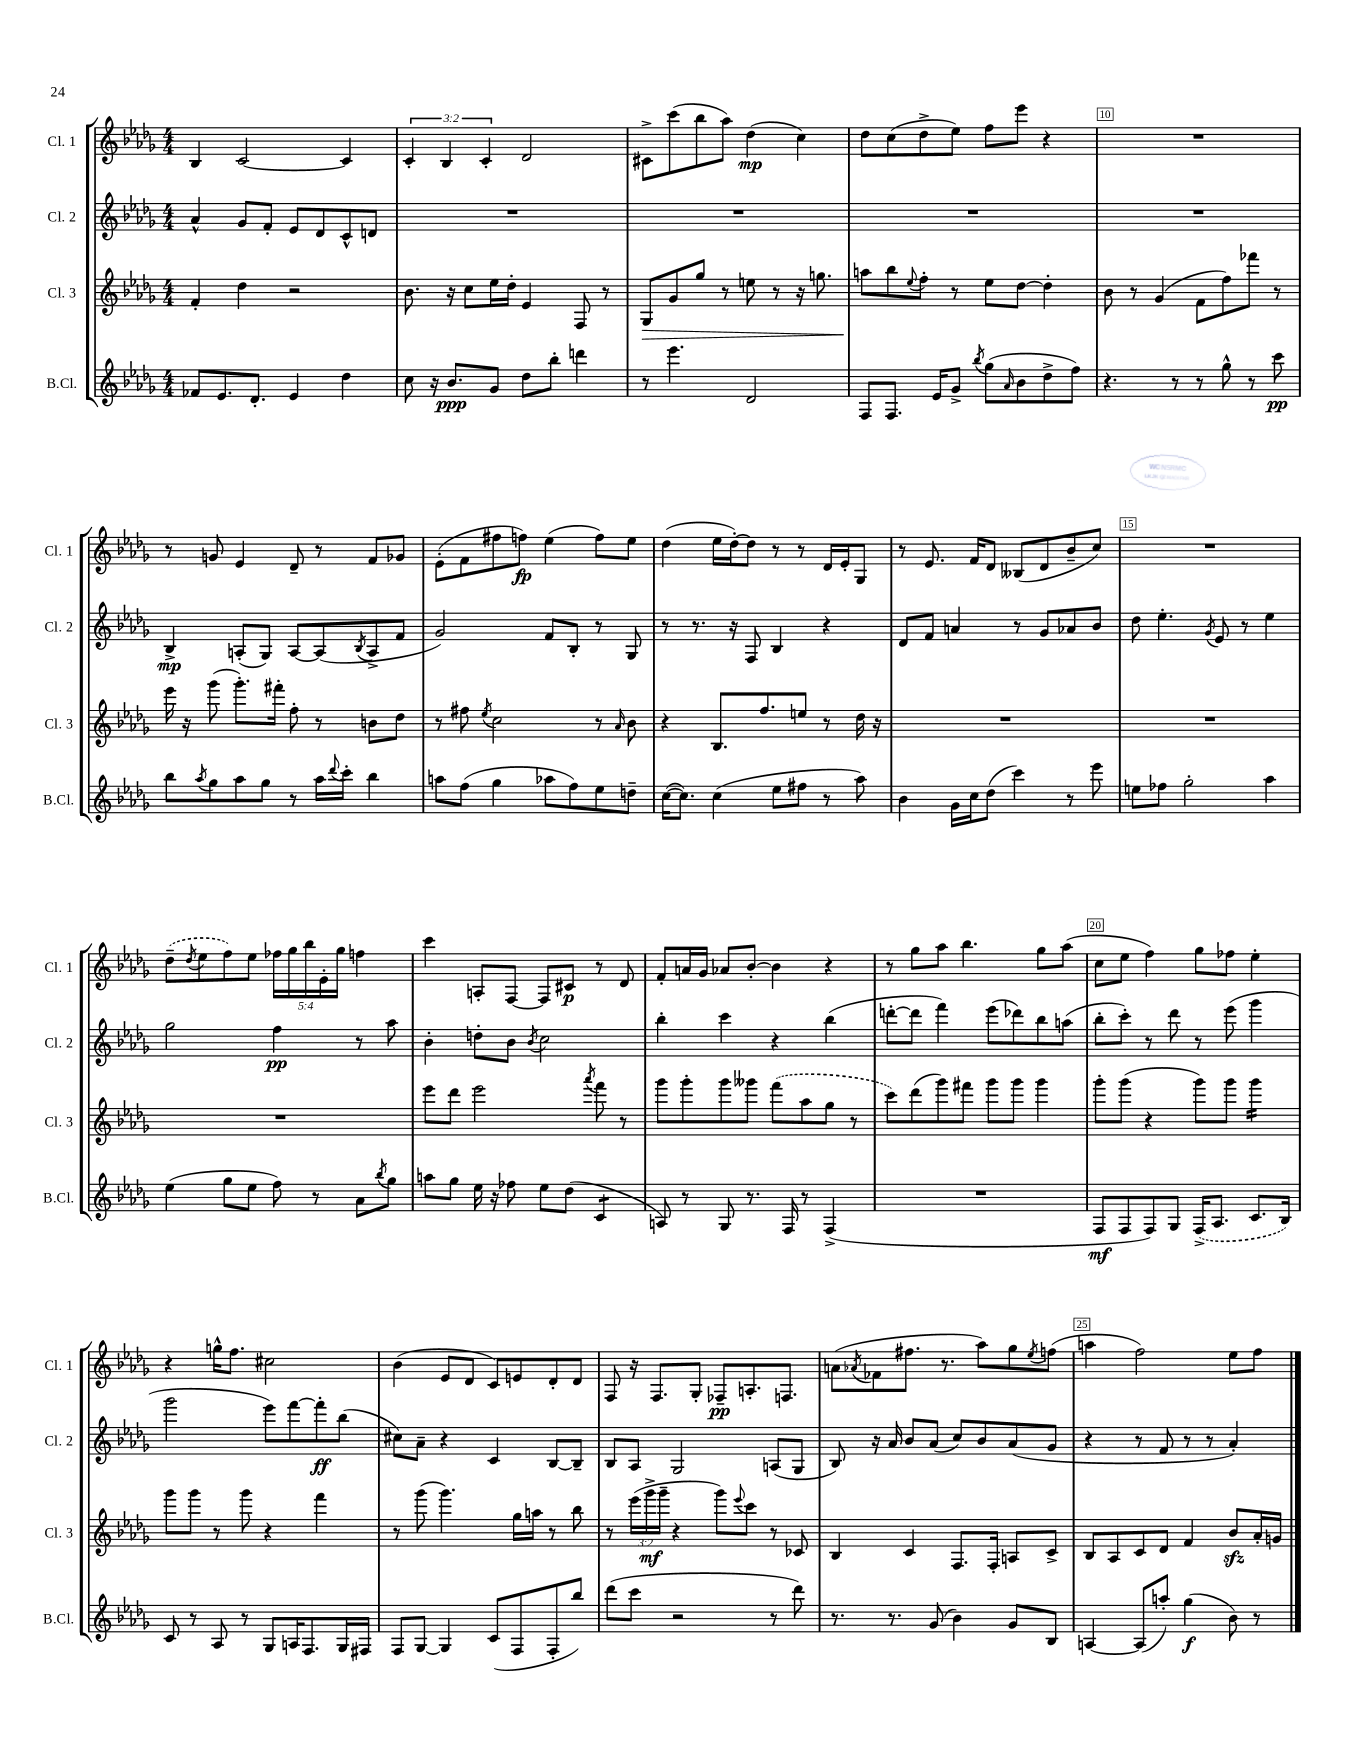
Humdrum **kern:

**kern	**dynam	**kern	**dynam	**kern	**dynam	**kern	**dynam
*part4	*part4	*part3	*part3	*part2	*part2	*part1	*part1
*staff4	*staff4	*staff3	*staff3	*staff2	*staff2	*staff1	*staff1
*I"B.Cl.	*	*I"Cl. 3	*	*I"Cl. 2	*	*I"Cl. 1	*
*I'B.Cl.	*	*I'Cl. 3	*	*I'Cl. 2	*	*I'Cl. 1	*
*clefG2	*	*clefG2	*	*clefG2	*	*clefG2	*
*k[b-e-a-d-g-]	*	*k[b-e-a-d-g-]	*	*k[b-e-a-d-g-]	*	*k[b-e-a-d-g-]	*
*M4/4	*	*M4/4	*	*M4/4	*	*M4/4	*
=6	=6	=6	=6	=6	=6	=6	=6
8f-X/L	.	4f'/	.	4a-^^/	.	4B-/	.
8.e-/	.	.	.	.	.	.	.
.	.	4dd-\	.	8g-/L	.	[2c/	.
8.d-'/J	.	.	.	.	.	.	.
.	.	.	.	8f'/J	.	.	.
4e-/	.	2r	.	8e-/L	.	.	.
.	.	.	.	8d-/	.	.	.
4dd-\	.	.	.	8c^^/	.	4c/]	.
.	.	.	.	8dn/J	.	.	.
=7	=7	=7	=7	=7	=7	=7	=7
8cc\	.	8.b-\	.	1r	.	6c'/	.
16r	.	.	.	.	.	.	.
.	.	.	.	.	.	6B-/	.
8.b-/L	ppp	16r	.	.	.	.	.
.	.	8cc\L	.	.	.	.	.
.	.	.	.	.	.	6c'/	.
8g-/J	.	16ee-\L	.	.	.	.	.
.	.	16dd-'\JJ	.	.	.	.	.
8dd-\L	.	4e-/	.	.	.	2d-/	.
8bb-'\J	.	.	.	.	.	.	.
4dddn\	.	8F/	.	.	.	.	.
.	.	8r	.	.	.	.	.
=8	=8	=8	=8	=8	=8	=8	=8
!	!	!	!LO:HP:b	!	!	!	!
8r	.	8G-/L	>	1r	.	8c#X^\L	.
4.eee-\	.	8g-/	.	.	.	(8ccc\	.
.	.	8gg-/J	.	.	.	8bb-\	.
.	.	8r	.	.	.	8aa-\J)	.
2d-/	.	8een\	.	.	.	(4dd-\	mp
.	.	8r	.	.	.	.	.
.	.	16r	.	.	.	4cc\)	.
.	.	8.ggn\	.	.	.	.	.
=9	=9	=9	=9	=9	=9	=9	=9
8F/L	.	8aan\L	.	1r	.	8dd-\L	.
8.F/J	.	8bb-\	]	.	.	(8cc\	.
.	.	8qqee-/	.	.	.	.	.
.	.	8ff'\J	.	.	.	8dd-^\	.
16e-/KL	.	.	.	.	.	.	.
8g-^/J	.	8r	.	.	.	8ee-\J)	.
8qbb-/	.	.	.	.	.	.	.
(8gg-\L	.	8ee-\L	.	.	.	8ff\L	.
16qqa-/	.	.	.	.	.	.	.
8b-\	.	[8dd-\J	.	.	.	8eee-\J	.
8dd-^\	.	4dd-'\]	.	.	.	4r	.
8ff\J)	.	.	.	.	.	.	.
=10	=10	=10	=10	=10	=10	=10	=10
4.r	.	8b-\	.	1r	.	1r	.
.	.	8r	.	.	.	.	.
.	.	(4g-/	.	.	.	.	.
8r	.	.	.	.	.	.	.
8r	.	8f\L	.	.	.	.	.
8gg-^^\	.	8ff\)	.	.	.	.	.
8r	.	8fff-X\J	.	.	.	.	.
8ccc\	pp	8r	.	.	.	.	.
!!LO:LB:g=z
=11	=11	=11	=11	=11	=11	=11	=11
8bb-\L	.	16eee-\	.	4B-^/	mp	8r	.
.	.	16r	.	.	.	.	.
8qaa-/	.	.	.	.	.	.	.
8gg-\	.	(8ggg-\	.	.	.	8gn/	.
8aa-\	.	8.ggg-'\L)	.	(8An'/L	.	4e-/	.
8gg-\J	.	.	.	8G-/J)	.	.	.
.	.	16fff#X'\Jk	.	.	.	.	.
8r	.	8ff'\	.	[8A/L	.	8d-~/	.
16aa-\LL	.	8r	.	(8A/]	.	8r	.
8qqddd-/	.	.	.	.	.	.	.
16ccc'\JJ	.	.	.	.	.	.	.
.	.	.	.	8qB-/	.	.	.
4bb-\	.	8bn\L	.	8A^/	.	8f/L	.
.	.	8dd-\J	.	8f/J	.	8g-X/J	.
=12	=12	=12	=12	=12	=12	=12	=12
8aan\L	.	8r	.	2g-/)	.	(8e-'\L	.
(8ff\J	.	8ff#X\	.	.	.	8f\	.
.	.	8qee-/	.	.	.	.	.
4gg-\	.	2cc\	.	.	.	8ff#X\	.
.	.	.	.	.	.	8ffn\J)	fp
8aa-X\L	.	.	.	8f/L	.	(4ee-\	.
8ff\)	.	.	.	8B-'/J	.	.	.
8ee-\	.	8r	.	8r	.	8ff\L)	.
.	.	16qqa-/	.	.	.	.	.
8ddn~\J	.	8b-\	.	8G-/	.	8ee-\J	.
=13	=13	=13	=13	=13	=13	=13	=13
([16cc\KL	.	4r	.	8r	.	(4dd-\	.
8.cc\J])	.	.	.	.	.	.	.
.	.	.	.	8.r	.	.	.
(4cc\	.	8.B-/L	.	.	.	16ee-\LL	.
.	.	.	.	16r	.	[16dd-'\J)	.
.	.	.	.	8F/	.	8dd-\J]	.
.	.	8.ff/	.	.	.	.	.
8ee-\L	.	.	.	4B-/	.	8r	.
8ff#X\J	.	8een/J	.	.	.	8r	.
8r	.	8r	.	4r	.	16d-/LL	.
.	.	.	.	.	.	16e-'/J	.
8aa-\)	.	16dd-\	.	.	.	8G-/J	.
.	.	16r	.	.	.	.	.
=14	=14	=14	=14	=14	=14	=14	=14
4b-\	.	1r	.	8d-/L	.	8r	.
.	.	.	.	8f/J	.	8.e-/	.
16g-\LL	.	.	.	4an/	.	.	.
16cc\J	.	.	.	.	.	16f/KL	.
(8dd-\J	.	.	.	.	.	8d-/J	.
4ccc\)	.	.	.	8r	.	(8B--X/L	.
.	.	.	.	8g-/L	.	8d-/	.
8r	.	.	.	8a-X/	.	8b-~/	.
8eee-\	.	.	.	8b-/J	.	8cc/J)	.
=15	=15	=15	=15	=15	=15	=15	=15
8een\L	.	1r	.	8dd-\	.	1r	.
8ff-X\J	.	.	.	4.ee-'\	.	.	.
2gg-'\	.	.	.	.	.	.	.
.	.	.	.	8qg-/	.	.	.
.	.	.	.	8e-/	.	.	.
.	.	.	.	8r	.	.	.
4aa-\	.	.	.	4ee-\	.	.	.
!!LO:LB:g=z
=16	=16	=16	=16	=16	=16	=16	=16
(4ee-\	.	1r	.	2gg-\	.	(8dd-~\L	.
.	.	.	.	.	.	8qdd-/	.
.	.	.	.	.	.	8ee-\	.
8gg-\L	.	.	.	.	.	8ff\)	.
8ee-\J	.	.	.	.	.	8ee-\J	.
8ff\)	.	.	.	4ff\	pp	20ff-X\LL	.
.	.	.	.	.	.	20gg-\	.
.	.	.	.	.	.	20bb-\	.
8r	.	.	.	.	.	.	.
.	.	.	.	.	.	20e-'\	.
.	.	.	.	.	.	20gg-\JJ	.
8a-\L	.	.	.	8r	.	4ffn\	.
8qbb-/	.	.	.	.	.	.	.
8gg-\J	.	.	.	8aa-\	.	.	.
=17	=17	=17	=17	=17	=17	=17	=17
8aan\L	.	8eee-\L	.	4b-'\	.	4ccc\	.
8gg-\J	.	8ddd-\J	.	.	.	.	.
16ee-\	.	2eee-\	.	8ddn'\L	.	8An'/L	.
16r	.	.	.	.	.	.	.
8ff-X\	.	.	.	8b-\J	.	[8F/J	.
.	.	.	.	8qb-/	.	.	.
8ee-\L	.	.	.	2cc\	.	8F/L]	.
(8dd-\J	.	.	.	.	.	8c#X/J	p
.	.	8qaaa-/	.	.	.	.	.
*tremolo	*	*	*	*	*	*	*
8c/L	.	8fff\	.	.	.	8r	.
8c/J	.	8r	.	.	.	8d-/	.
*Xtremolo	*	*	*	*	*	*	*
=18	=18	=18	=18	=18	=18	=18	=18
8An/)	.	8ggg-\L	.	4bb-'\	.	8f'/L	.
8r	.	8ggg-'\	.	.	.	16an/L	.
.	.	.	.	.	.	16g-/JJ	.
8G-/	.	8ggg-\	.	4ccc\	.	8a-X/L	.
8.r	.	8ggg--X\J	.	.	.	[8b-'/J	.
.	.	(8fff\L	.	4r	.	4b-\]	.
16F/	.	.	.	.	.	.	.
8r	.	8aa-\	.	.	.	.	.
(4F^/	.	8gg-\J	.	(4bb-\	.	4r	.
.	.	8r	.	.	.	.	.
=19	=19	=19	=19	=19	=19	=19	=19
1r	.	8ccc\L)	.	[8dddn'\L	.	8r	.
.	.	(8ddd-\	.	8ddd\J]	.	8gg-\L	.
.	.	8ggg-\)	.	4fff\)	.	8aa-\J	.
.	.	8fff#X\J	.	.	.	4.bb-\	.
.	.	8ggg-\L	.	(8eee-\L	.	.	.
.	.	8ggg-\J	.	8ddd-X\)	.	.	.
.	.	4ggg-\	.	8bb-\	.	8gg-\L	.
.	.	.	.	(8aan\J	.	(8aa-\J	.
=20	=20	=20	=20	=20	=20	=20	=20
8F/L	mf	8ggg-'\L	.	8bb-'\L	.	8cc\L	.
8F/	.	(8ggg-\J	.	8ccc'\J)	.	8ee-\J	.
8F/)	.	4r	.	8r	.	4ff\)	.
8G-/J	.	.	.	8ddd-\	.	.	.
(16F^/KL	.	8ggg-\L)	.	8r	.	8gg-\L	.
8.A-/J	.	.	.	.	.	.	.
.	.	8ggg-\J	.	(8eee-\	.	8ff-X\J	.
*	*	*tremolo	*	*	*	*	*
8.c/L	.	16ggg-\LL	.	4ggg-\	.	4ee-'\	.
.	.	16ggg-\	.	.	.	.	.
.	.	16ggg-\	.	.	.	.	.
16B-/Jk)	.	16ggg-\JJ	.	.	.	.	.
*	*	*Xtremolo	*	*	*	*	*
!!LO:LB:g=z
=21	=21	=21	=21	=21	=21	=21	=21
8c/	.	8ggg-\L	.	2ggg-\	.	4r	.
8r	.	8ggg-\J	.	.	.	.	.
8A-/	.	8r	.	.	.	16ggn^^\KL	.
.	.	.	.	.	.	8.ff\J	.
8r	.	8ggg-\	.	.	.	.	.
8G-/L	.	4r	.	8eee-\L)	.	2cc#X\	.
16An/K	.	.	.	[8fff\	.	.	.
8.F/	.	.	.	.	.	.	.
.	.	4fff\	.	8fff'\]	ff	.	.
16G-/L	.	.	.	(8bb-\J	.	.	.
16F#X/JJ	.	.	.	.	.	.	.
=22	=22	=22	=22	=22	=22	=22	=22
8F/L	.	8r	.	8cc#X\L)	.	(4b-\	.
[8G-/J	.	(8ggg-\	.	8a-~\J	.	.	.
4G-/]	.	4.ggg-\)	.	4r	.	8e-/L	.
.	.	.	.	.	.	8d-/J	.
(8c/L	.	.	.	4c/	.	8c/L)	.
8F/	.	16gg-\LL	.	.	.	8en/	.
.	.	16aan\JJ	.	.	.	.	.
8F'/	.	8r	.	[8B-/L	.	8d-'/	.
8bb-/J)	.	8bb-\	.	8B-~/J]	.	8d-/J	.
=23	=23	=23	=23	=23	=23	=23	=23
(8ddd-\L	.	8r	.	8B-/L	.	8F/	.
8ccc\J	.	(24eee-\LL	.	8A-/J	.	16r	.
.	.	24ggg-^\	mf	.	.	.	.
.	.	.	.	.	.	8.F/L	.
.	.	24ggg-~\JJ	.	.	.	.	.
2r	.	4r	.	2G-/	.	.	.
.	.	.	.	.	.	8G-'/J	.
.	.	8ggg-\L)	.	.	.	8F-X~/L	pp
.	.	8qqeee-/	.	.	.	.	.
.	.	8ccc\J	.	.	.	8.An'/	.
8r	.	8r	.	(8An/L	.	.	.
.	.	.	.	.	.	8.Fn/J	.
8ddd-\)	.	8c-X/	.	8G-/J	.	.	.
=24	=24	=24	=24	=24	=24	=24	=24
8.r	.	4B-/	.	8B-/)	.	(8an\L	.
.	.	.	.	.	.	8qa-X/	.
.	.	.	.	16r	.	8f-X\	.
8.r	.	.	.	16a-/	.	.	.
.	.	4c/	.	8b-/L	.	8.ff#X\J	.
(8g-/	.	.	.	(8a-/J	.	.	.
.	.	.	.	.	.	8.r	.
4b-\)	.	8.F/L	.	8cc/L)	.	.	.
.	.	.	.	8b-/	.	8aa-\L)	.
.	.	16F'/Jk	.	.	.	.	.
8g-/L	.	8An/L	.	(8a-/	.	8gg-\	.
.	.	.	.	.	.	8qee-/	.
8B-/J	.	8c^/J	.	8g-/J	.	(8ffn\J	.
=25	=25	=25	=25	=25	=25	=25	=25
[4An/	.	8B-/L	.	4r	.	4aan\	.
.	.	8A-/	.	.	.	.	.
(8A/L]	.	8c/	.	8r	.	2ff\)	.
8aan'/J)	.	8d-/J	.	8f/	.	.	.
(4gg-\	f	4f/	.	8r	.	.	.
.	.	.	.	8r	.	.	.
8b-\)	.	8b-zz/L	.	4a-'/)	.	8ee-\L	.
8r	.	16a-'/L	.	.	.	8ff\J	.
.	.	16gn/JJ	.	.	.	.	.
==	==	==	==	==	==	==	==
*-	*-	*-	*-	*-	*-	*-	*-
